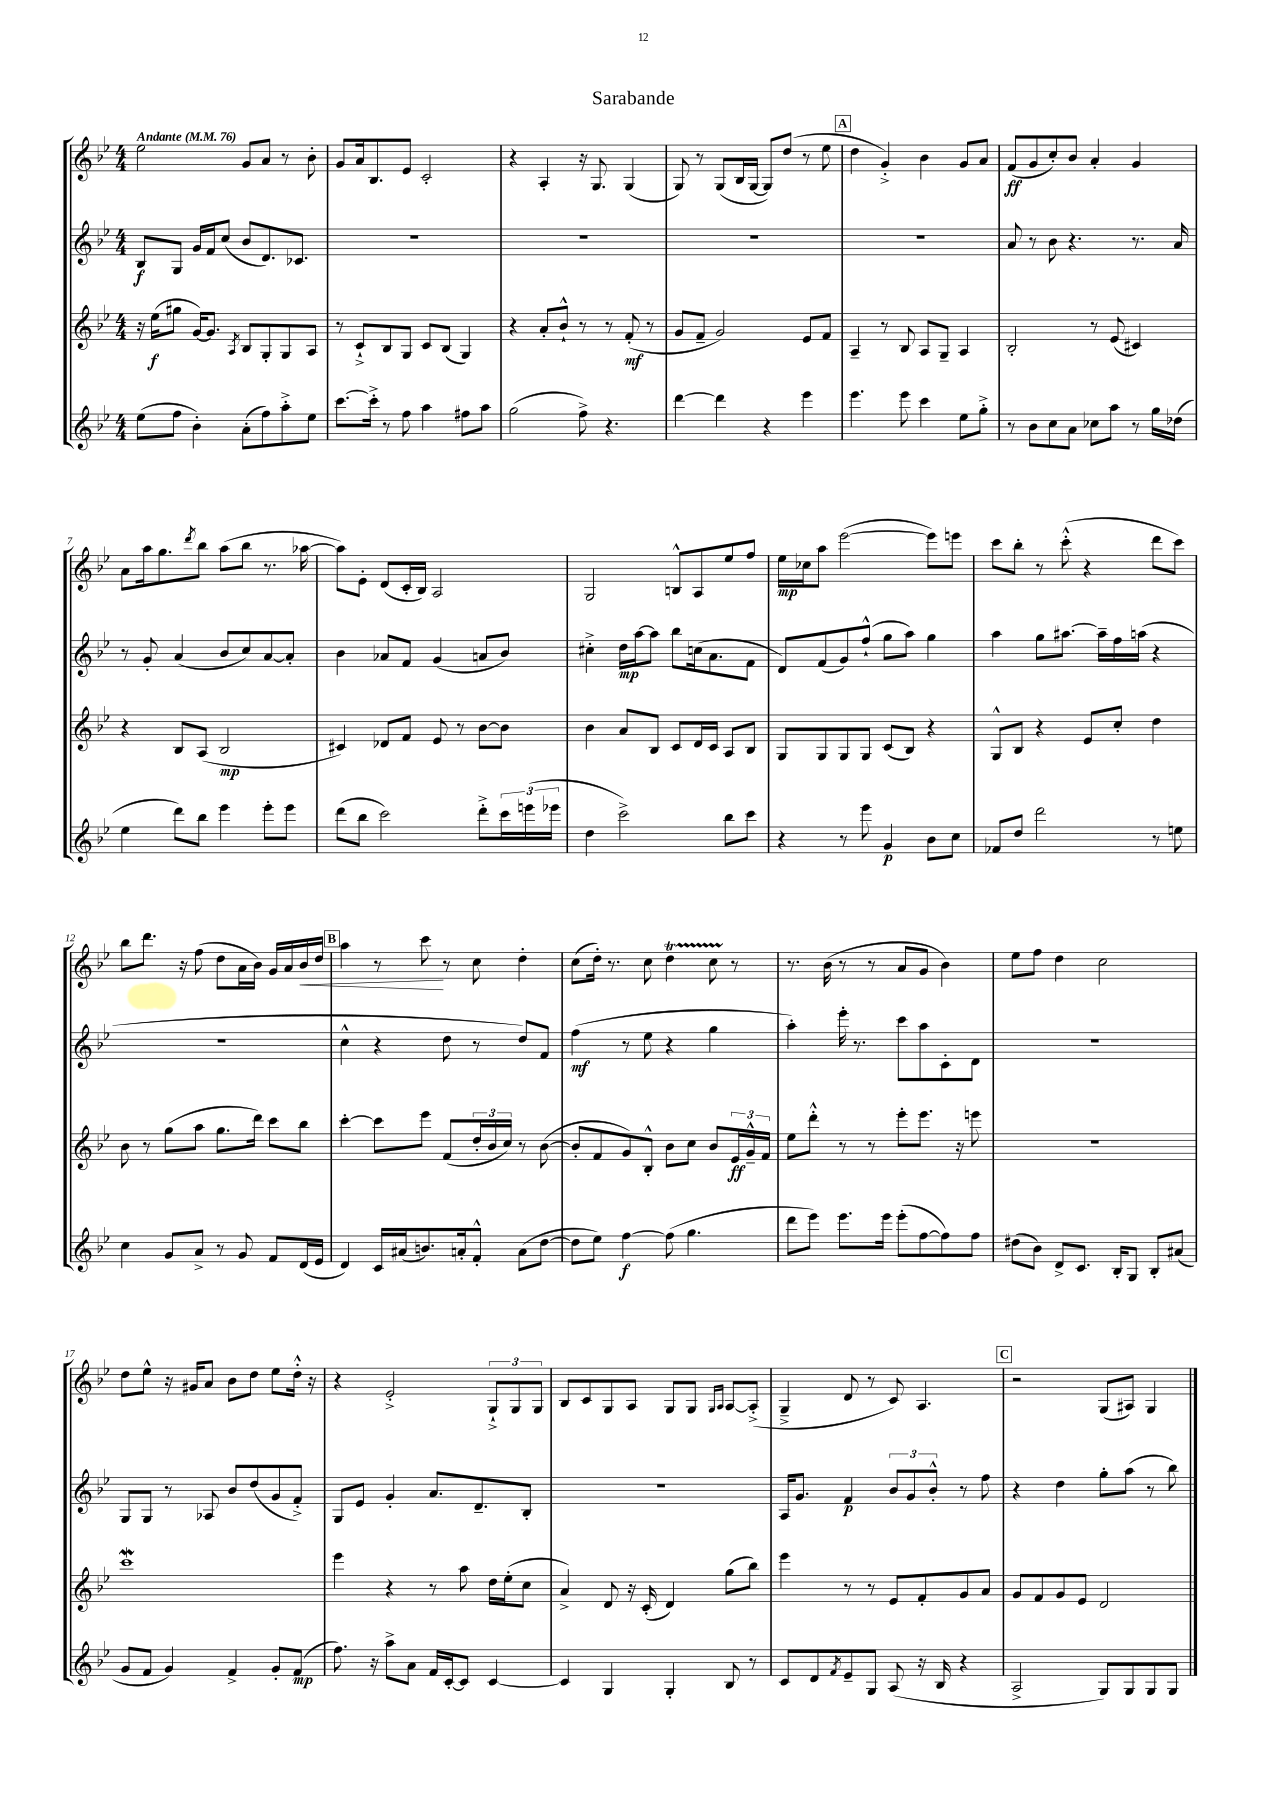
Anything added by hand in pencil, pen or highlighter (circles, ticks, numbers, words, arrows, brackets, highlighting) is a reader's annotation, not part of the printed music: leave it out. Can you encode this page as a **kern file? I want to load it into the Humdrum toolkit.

**kern	**dynam	**kern	**dynam	**kern	**dynam	**kern	**dynam
*part4	*part4	*part3	*part3	*part2	*part2	*part1	*part1
*staff4	*staff4	*staff3	*staff3	*staff2	*staff2	*staff1	*staff1
*clefG2	*	*clefG2	*	*clefG2	*	*clefG2	*
*k[b-e-]	*	*k[b-e-]	*	*k[b-e-]	*	*k[b-e-]	*
*M4/4	*	*M4/4	*	*M4/4	*	*M4/4	*
*MM76	*	*MM76	*	*MM76	*	*MM76	*
=1	=1	=1	=1	=1	=1	=1	=1
!	!	!	!	!	!	!LO:TX:a:B:t=Andante	!
(8ee-\L	.	16r	.	8B-/L	f	2ee-\	.
.	.	(16ee-\KL	f	.	.	.	.
8ff\J	.	8gg#X\J	.	8G/J	.	.	.
4b-'\)	.	[16g/KL)	.	16g/LL	.	.	.
.	.	8.g/J]	.	16f/J	.	.	.
.	.	.	.	(8cc/J	.	.	.
.	.	8qA/	.	.	.	.	.
(8a'\L	.	8B-/L	.	8b-/L	.	8g/L	.
8ff\)	.	8G'/	.	8.d/)	.	8a/J	.
8aa'^\	.	8G/	.	.	.	8r	.
.	.	.	.	8.c-X/J	.	.	.
8ee-\J	.	8A/J	.	.	.	8b-'\	.
=2	=2	=2	=2	=2	=2	=2	=2
[8.ccc\L	.	8r	.	1r	.	8g/L	.
.	.	8c`^/L	.	.	.	16a/k	.
16ccc'^\Jk]	.	.	.	.	.	8.B-/	.
8r	.	8B-/	.	.	.	.	.
8ff\	.	8G/J	.	.	.	8e-/J	.
4aa\	.	8c/L	.	.	.	2c'/	.
.	.	(8B-/J	.	.	.	.	.
8ff#X\L	.	4G/)	.	.	.	.	.
8aa\J	.	.	.	.	.	.	.
=3	=3	=3	=3	=3	=3	=3	=3
(2gg\	.	4r	.	1r	.	4r	.
.	.	8a'/L	.	.	.	4A'/	.
.	.	8b-`^^/J	.	.	.	.	.
8ff^\)	.	8r	.	.	.	16r	.
.	.	.	.	.	.	8.G/	.
4.r	.	8r	.	.	.	.	.
.	.	(8f'/	mf	.	.	(4G/	.
.	.	8r	.	.	.	.	.
=4	=4	=4	=4	=4	=4	=4	=4
[4ddd\	.	8g/L	.	1r	.	8G/)	.
.	.	8f~/J	.	.	.	8r	.
4ddd\]	.	2g/)	.	.	.	(8G/L	.
.	.	.	.	.	.	16B-/L	.
.	.	.	.	.	.	[16G/JJ	.
4r	.	.	.	.	.	8G/L])	.
.	.	.	.	.	.	(8dd/J	.
4eee-\	.	8e-/L	.	.	.	8r	.
.	.	8f/J	.	.	.	8ee-\	.
!!LO:REH:place=s1:t=A
=5	=5	=5	=5	=5	=5	=5	=5
4.eee-\	.	4A~/	.	1r	.	4dd\	.
.	.	8r	.	.	.	4g'^/)	.
8eee-\	.	8B-/	.	.	.	.	.
4ccc\	.	8A/L	.	.	.	4b-\	.
.	.	8G~/J	.	.	.	.	.
8ee-\L	.	4A/	.	.	.	8g/L	.
8gg'^\J	.	.	.	.	.	8a/J	.
=6	=6	=6	=6	=6	=6	=6	=6
8r	.	2B-'/	.	8a/	.	(8f/L	ff
8b-\L	.	.	.	8r	.	8g/	.
8cc\	.	.	.	8b-\	.	8cc'/)	.
8a\J	.	.	.	4.r	.	8b-/J	.
8cc-X\L	.	8r	.	.	.	4a'/	.
8aa\J	.	(8e-/	.	.	.	.	.
8r	.	4c#X/)	.	8.r	.	4g/	.
16gg\LL	.	.	.	.	.	.	.
(16dd-X\JJ	.	.	.	16a/	.	.	.
!!LO:LB:g=z
=7	=7	=7	=7	=7	=7	=7	=7
4ee-\	.	4r	.	8r	.	8a\L	.
.	.	.	.	8g'/	.	16aa\k	.
.	.	.	.	.	.	8.gg\	.
8ddd\L)	.	8B-/L	.	(4a/	.	.	.
.	.	.	.	.	.	8qddd/	.
8bb-\J	.	(8A/J	.	.	.	8bb-\J	.
4eee-\	.	2B-/	mp	8b-/L	.	(8aa\L	.
.	.	.	.	8cc/)	.	8bb-\J	.
8eee-'\L	.	.	.	[8a/	.	8.r	.
8eee-\J	.	.	.	8a'/J]	.	.	.
.	.	.	.	.	.	[16aa-X\	.
=8	=8	=8	=8	=8	=8	=8	=8
(8ddd\L	.	4c#X/)	.	4b-\	.	8aa-\L])	.
8bb-\J	.	.	.	.	.	8e-'\J	.
2ccc\)	.	8d-X/L	.	8a-X/L	.	(8d/L	.
.	.	8f/J	.	8f/J	.	16c'/L	.
.	.	.	.	.	.	16B-/JJ)	.
.	.	8e-/	.	(4g/	.	2A/	.
.	.	8r	.	.	.	.	.
8ddd'^\L	.	[8b-\L	.	8an/L	.	.	.
24ccc\L	.	8b-\J]	.	8b-/J)	.	.	.
(24eeen\	.	.	.	.	.	.	.
24eee-X\JJ	.	.	.	.	.	.	.
=9	=9	=9	=9	=9	=9	=9	=9
4dd\	.	4b-\	.	4cc#X'^\	.	2G/	.
2ccc^\)	.	8a/L	.	16dd\LL	mp	.	.
.	.	.	.	[16aa\J	.	.	.
.	.	8B-/J	.	8aa\J]	.	.	.
.	.	8c/L	.	8bb-\L	.	8Bn^^/L	.
.	.	16d/L	.	(16ccn\k	.	8A/	.
.	.	16c/JJ	.	8.a\	.	.	.
8bb-\L	.	8A/L	.	.	.	8ee-/	.
8ccc\J	.	8B-/J	.	8f\J	.	8ff/J	.
=10	=10	=10	=10	=10	=10	=10	=10
4r	.	8G/L	.	8d/L)	.	16ee-\LL	mp
.	.	.	.	.	.	16cc-X\J	.
.	.	8G/	.	(8f/	.	8aa\J	.
8r	.	8G/	.	8g/)	.	([2eee-\	.
8eee-\	.	8G/J	.	(8ff`^^/J	.	.	.
4g/	p	(8c/L	.	8gg\L	.	.	.
.	.	8B-/J)	.	8aa\J)	.	.	.
8b-\L	.	4r	.	4gg\	.	8eee-\L])	.
8cc\J	.	.	.	.	.	8eeen\J	.
=11	=11	=11	=11	=11	=11	=11	=11
8f-X/L	.	8G^^/L	.	4aa\	.	8ccc\L	.
8dd/J	.	8B-/J	.	.	.	8bb-'\J	.
2ddd\	.	4r	.	8gg\L	.	8r	.
.	.	.	.	[8.aa#X\J	.	(8ccc'^^\	.
.	.	8e-/L	.	.	.	4r	.
.	.	.	.	16aa#~\LL]	.	.	.
.	.	8cc'/J	.	16ff\	.	.	.
.	.	.	.	(16aan\JJ	.	.	.
8r	.	4dd\	.	4r	.	8ddd\L	.
8een\	.	.	.	.	.	8ccc\J)	.
!!LO:LB:g=z
=12	=12	=12	=12	=12	=12	=12	=12
4cc\	.	8b-\	.	1r	.	8bb-\L	.
.	.	8r	.	.	.	8.ddd\J	.
8g/L	.	(8gg\L	.	.	.	.	.
.	.	.	.	.	.	16r	.
8a^/J	.	8aa\J	.	.	.	(8ff\	.
8r	.	8.gg\L	.	.	.	8dd\L	.
8g/	.	.	.	.	.	16a\L	.
.	.	16ddd\Jk)	.	.	.	16b-\JJ)	.
8f/L	.	8ccc\L	.	.	.	16g/LL	.
.	.	.	.	.	.	16a/	.
!	!	!	!	!	!	!	!LO:HP:b
(16d/L	.	8bb-\J	.	.	.	16b-/	<
16e-/JJ	.	.	.	.	.	16dd/JJ	.
!!LO:REH:place=s1:t=B
=13	=13	=13	=13	=13	=13	=13	=13
4d/)	.	[4ccc'\	.	4cc^^\	.	4aa\	.
16c/LL	.	8ccc\L]	.	4r	.	8r	.
(16a#X/J	.	.	.	.	.	.	.
8.bn/)	.	8eee-\J	.	.	.	8ccc\	.
.	.	(8f/L	.	8dd\	.	8r	[
16an'/k	.	.	.	.	.	.	.
8f'^^/J	.	24dd'/L	.	8r	.	8cc\	.
.	.	24b-/	.	.	.	.	.
.	.	24cc/JJ)	.	.	.	.	.
(8a\L	.	8r	.	8dd/L)	.	4dd'\	.
[8dd\J	.	([8b-\	.	8f/J	.	.	.
=14	=14	=14	=14	=14	=14	=14	=14
8dd\L]	.	8b-'/L]	.	(4ff\	mf	(8cc\L	.
8ee-\J)	.	8f/	.	.	.	16dd'\Jk)	.
.	.	.	.	.	.	8.r	.
[4ff\	f	8g/)	.	8r	.	.	.
.	.	8B-'^^/J	.	8ee-\	.	8cc\	.
(8ff\]	.	8b-\L	.	4r	.	4ddt\	.
4.gg\	.	8cc\J	.	.	.	.	.
.	.	8b-/L	.	4gg\	.	8ccTTT\	.
.	.	24e-/L	ff	.	.	8r	.
.	.	24g~^^/	.	.	.	.	.
.	.	24f/JJ	.	.	.	.	.
=15	=15	=15	=15	=15	=15	=15	=15
8ddd\L	.	8ee-\L	.	4aa'\)	.	8.r	.
8eee-\J)	.	8ddd'^^\J	.	.	.	.	.
.	.	.	.	.	.	(16b-\	.
8.eee-\L	.	8r	.	16eee-'\	.	8r	.
.	.	.	.	8.r	.	.	.
.	.	8r	.	.	.	8r	.
16eee-\Jk	.	.	.	.	.	.	.
(8eee-'\L	.	8eee-'\L	.	8ccc\L	.	8a/L	.
[8ff\	.	8.eee-\J	.	8aa\	.	8g/J	.
8ff\])	.	.	.	8c'\	.	4b-\)	.
.	.	16r	.	.	.	.	.
8ff\J	.	8eeen\	.	8d\J	.	.	.
=16	=16	=16	=16	=16	=16	=16	=16
(8dd#X\L	.	1r	.	1r	.	8ee-\L	.
8b-\J)	.	.	.	.	.	8ff\J	.
8d^/L	.	.	.	.	.	4dd\	.
8.c/J	.	.	.	.	.	.	.
.	.	.	.	.	.	2cc\	.
16B-'/KL	.	.	.	.	.	.	.
8G/J	.	.	.	.	.	.	.
8B-'/L	.	.	.	.	.	.	.
(8a#X/J	.	.	.	.	.	.	.
!!LO:LB:g=z
=17	=17	=17	=17	=17	=17	=17	=17
8g/L	.	1cccW	.	8G/L	.	8dd\L	.
8f/J	.	.	.	8G/J	.	8ee-^^\J	.
4g/)	.	.	.	8r	.	16r	.
.	.	.	.	.	.	16g#X/KL	.
.	.	.	.	8A-X/	.	8a/J	.
4f^/	.	.	.	8b-/L	.	8b-\L	.
.	.	.	.	(8dd/	.	8dd\J	.
8g'/L	.	.	.	8g/	.	8ee-\L	.
(8f/J	mp	.	.	8f'^/J)	.	16dd'^^\Jk	.
.	.	.	.	.	.	16r	.
=18	=18	=18	=18	=18	=18	=18	=18
8.ff\)	.	4eee-\	.	8G/L	.	4r	.
.	.	.	.	8e-/J	.	.	.
16r	.	.	.	.	.	.	.
8aa^\L	.	4r	.	4g'/	.	2e-'^/	.
8a\J	.	.	.	.	.	.	.
16f/LL	.	8r	.	8.a/L	.	.	.
[16c'/J	.	.	.	.	.	.	.
8c/J]	.	8aa\	.	.	.	.	.
.	.	.	.	8.d~/	.	.	.
[4c/	.	16dd\LL	.	.	.	12G`^/L	.
.	.	(16ee-'\J	.	.	.	.	.
.	.	.	.	.	.	12G/	.
.	.	8cc\J	.	8B-'/J	.	.	.
.	.	.	.	.	.	12G/J	.
=19	=19	=19	=19	=19	=19	=19	=19
4c/]	.	4a^/)	.	1r	.	8B-/L	.
.	.	.	.	.	.	8c/	.
4G/	.	8d/	.	.	.	8G/	.
.	.	16r	.	.	.	8A/J	.
.	.	(16c'/	.	.	.	.	.
4G'/	.	4d/)	.	.	.	8G/L	.
.	.	.	.	.	.	8G/J	.
.	.	.	.	.	.	16qqG/LL	.
.	.	.	.	.	.	16qqA/JJ	.
8B-/	.	(8gg\L	.	.	.	[8A/L	.
8r	.	8bb-\J)	.	.	.	(8A'^/J]	.
=20	=20	=20	=20	=20	=20	=20	=20
8c/L	.	4eee-\	.	16A/KL	.	4G~^/	.
.	.	.	.	8.g/J	.	.	.
8d/	.	.	.	.	.	.	.
8qf/	.	.	.	.	.	.	.
8e-~/	.	8r	.	4f/	p	8d/	.
8G/J	.	8r	.	.	.	8r	.
(8A/	.	8e-/L	.	12b-/L	.	8c/)	.
.	.	.	.	12g/	.	.	.
16r	.	8f'/	.	.	.	4.A/	.
.	.	.	.	12b-'^^/J	.	.	.
16B-/	.	.	.	.	.	.	.
4r	.	8g/	.	8r	.	.	.
.	.	8a/J	.	8ff\	.	.	.
!!LO:REH:place=s1:t=C
=21	=21	=21	=21	=21	=21	=21	=21
2A^/	.	8g/L	.	4r	.	2r	.
.	.	8f/	.	.	.	.	.
.	.	8g/	.	4dd\	.	.	.
.	.	8e-/J	.	.	.	.	.
8G/L)	.	2d/	.	8gg'\L	.	(8G/L	.
8G/	.	.	.	(8aa\J	.	8A#X/J)	.
8G/	.	.	.	8r	.	4G/	.
8G/J	.	.	.	8bb-\)	.	.	.
==	==	==	==	==	==	==	==
*-	*-	*-	*-	*-	*-	*-	*-
